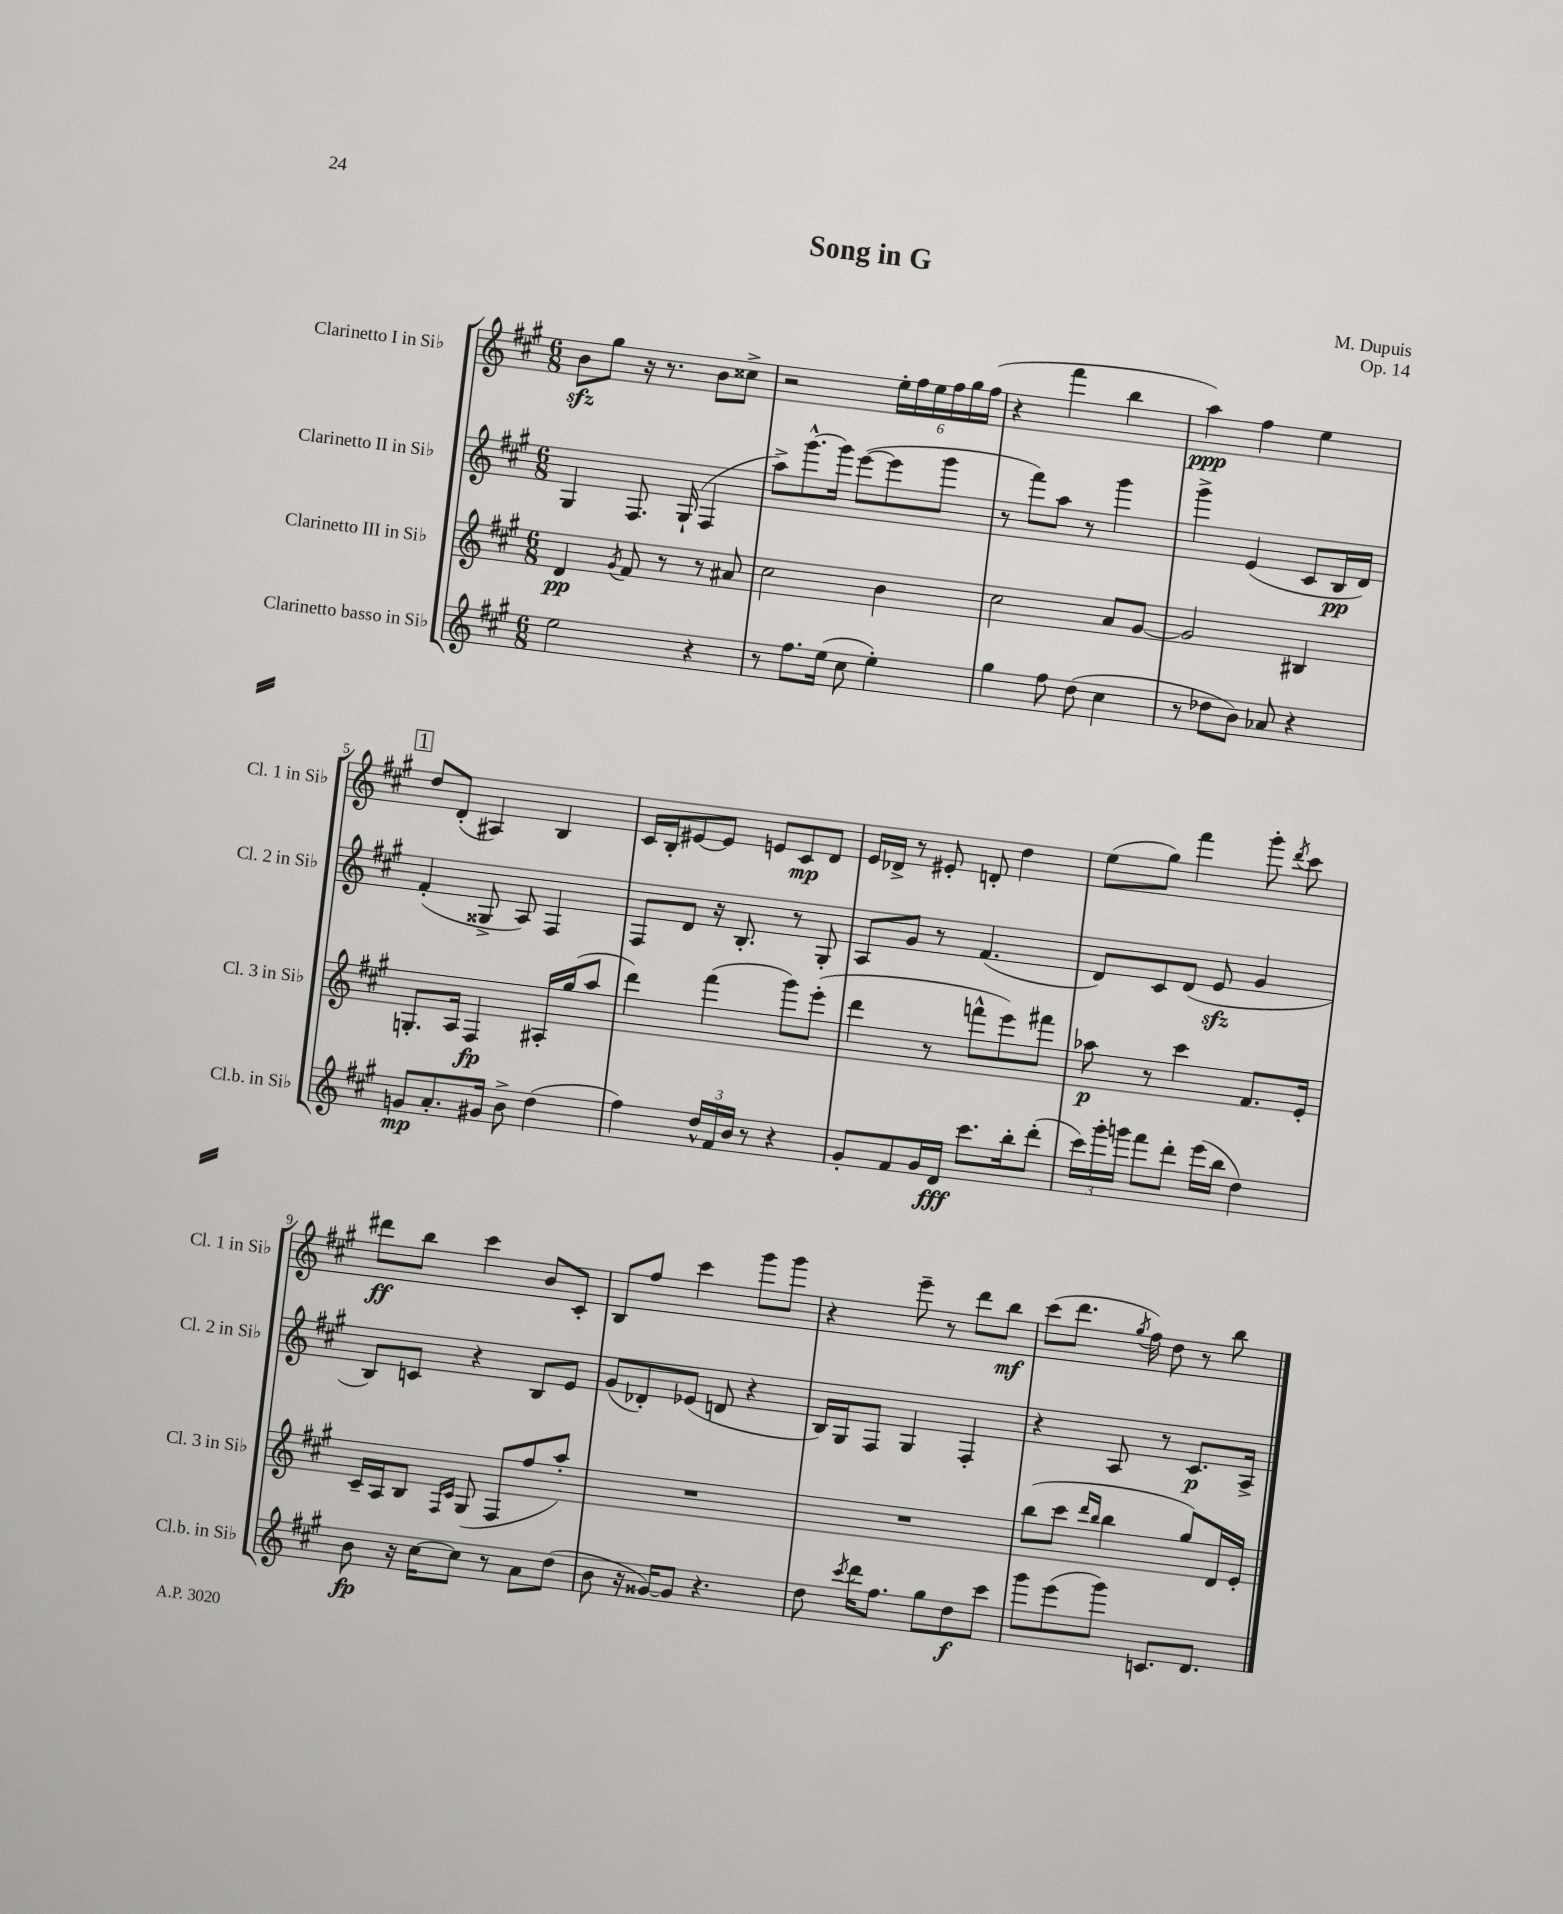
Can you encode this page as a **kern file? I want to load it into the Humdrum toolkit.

**kern	**dynam	**kern	**dynam	**kern	**dynam	**kern	**dynam
*part4	*part4	*part3	*part3	*part2	*part2	*part1	*part1
*staff4	*staff4	*staff3	*staff3	*staff2	*staff2	*staff1	*staff1
*I"Clarinetto basso in Si♭	*	*I"Clarinetto III in Si♭	*	*I"Clarinetto II in Si♭	*	*I"Clarinetto I in Si♭	*
*I'Cl.b. in Si♭	*	*I'Cl. 3 in Si♭	*	*I'Cl. 2 in Si♭	*	*I'Cl. 1 in Si♭	*
*clefG2	*	*clefG2	*	*clefG2	*	*clefG2	*
*k[f#c#g#]	*	*k[f#c#g#]	*	*k[f#c#g#]	*	*k[f#c#g#]	*
*M6/8	*	*M6/8	*	*M6/8	*	*M6/8	*
=1	=1	=1	=1	=1	=1	=1	=1
2ee\	.	4d/	pp	4G#/	.	8bzz\L	.
.	.	.	.	.	.	8gg#\J	.
.	.	8qg#/	.	.	.	.	.
.	.	8f#/	.	8.F#/	.	16r	.
.	.	.	.	.	.	8.r	.
.	.	8r	.	.	.	.	.
.	.	.	.	(16G#`/	.	.	.
4r	.	8r	.	4F#/	.	8b\L	.
.	.	8a#X/	.	.	.	8cc##X^\J	.
=2	=2	=2	=2	=2	=2	=2	=2
8r	.	2cc#\	.	8aa^\L)	.	2r	.
8.ff#\L	.	.	.	[8.ggg#^^\	.	.	.
(16ee\Jk	.	.	.	16ggg#\Jk]	.	.	.
8cc#\	.	.	.	([8eee\L	.	.	.
4ee'\)	.	4b\	.	8eee\]	.	24ee'\LL	.
.	.	.	.	.	.	24ff#\	.
.	.	.	.	.	.	24ee\	.
.	.	.	.	8ggg#\J	.	24ff#\	.
.	.	.	.	.	.	24gg#\	.
.	.	.	.	.	.	(24ff#\JJ	.
=3	=3	=3	=3	=3	=3	=3	=3
4gg#\	.	2cc#\	.	8r	.	4r	.
.	.	.	.	8fff#\L)	.	.	.
8ff#\	.	.	.	8aa\J	.	4fff#\	.
(8dd\	.	.	.	8r	.	.	.
4cc#\	.	8a/L	.	4ggg#\	.	4bb\	.
.	.	[8g#/J	.	.	.	.	.
=4	=4	=4	=4	=4	=4	=4	=4
8r	.	2g#/]	.	4ggg#^\	.	4aa\)	ppp
8dd-X\L	.	.	.	.	.	.	.
8b\J)	.	.	.	(4e/	.	4ff#\	.
8a-X/	.	.	.	.	.	.	.
4r	.	4B#X/	.	8c#/L	.	4ee\	.
.	.	.	.	16B/L	pp	.	.
.	.	.	.	16d/JJ)	.	.	.
!!LO:LB:g=z
!!LO:REH:place=s1:t=1
=5	=5	=5	=5	=5	=5	=5	=5
8gn/L	mp	8.Gn'/L	.	(4f#'/	.	8dd/L	.
8.a'/	.	.	.	.	.	(8d'/J	.
.	.	16A/Jk	.	.	.	.	.
.	.	4F#/	fp	8G##X^/	.	4A#X/)	.
16g#X/Jk	.	.	.	.	.	.	.
8b^\	.	.	.	8A/)	.	.	.
(4dd\	.	16A#X'/LL	.	4F#/	.	4B/	.
.	.	(16gg#/J	.	.	.	.	.
.	.	8aa/J	.	.	.	.	.
=6	=6	=6	=6	=6	=6	=6	=6
4ff#\)	.	4ddd\)	.	8F#/L	.	16c#/LL	.
.	.	.	.	.	.	16B'/J	.
.	.	.	.	8d/J	.	[8e#X/	.
24dd^^/LL	.	(4fff#\	.	16r	.	8e#/J]	.
24f#/	.	.	.	.	.	.	.
.	.	.	.	8.B'/	.	.	.
24b/JJ	.	.	.	.	.	.	.
8r	.	.	.	.	.	8en/L	.
4r	.	8ggg#\L)	.	8r	.	8c#/	mp
.	.	(8eee'\J	.	8G#'/	.	8d/J	.
=7	=7	=7	=7	=7	=7	=7	=7
8g#'/L	.	4ddd\	.	8A/L	.	16e/LL	.
.	.	.	.	.	.	16d-X^/JJ	.
8f#/	.	.	.	8g#/J	.	8r	.
16g#/L	.	8r	.	8r	.	8e#X'/	.
16d/JJ	fff	.	.	.	.	.	.
8.ccc#\L	.	8fffn^^\L	.	(4.f#/	.	8dn'/	.
.	.	8eee\)	.	.	.	4dd\	.
16bb'\k	.	.	.	.	.	.	.
(8ddd'\J	.	8fff#X\J	.	.	.	.	.
=8	=8	=8	=8	=8	=8	=8	=8
24ccc#\LL)	.	8aa-X\	p	8d/L)	.	(8ee\L	.
24ggg#'\	.	.	.	.	.	.	.
24gggn\JJ	.	.	.	.	.	.	.
8fff#\L	.	8r	.	8c#/	.	8gg#\J)	.
8ddd'\J	.	4ccc#\	.	(8d/J	.	4fff#\	.
(16eee\LL	.	.	.	8ezz/	.	.	.
16bb\JJ	.	.	.	.	.	.	.
4dd\)	.	8.f#/L	.	4g#/	.	8ggg#'\	.
.	.	.	.	.	.	8qddd/	.
.	.	.	.	.	.	8ccc#\	.
.	.	16e'/Jk	.	.	.	.	.
!!LO:LB:g=z
=9	=9	=9	=9	=9	=9	=9	=9
8b\	fp	16c#~/LL	.	8B/L)	.	8ddd#X\L	ff
.	.	16A/J	.	.	.	.	.
16r	.	8B/J	.	8cn/J	.	8bb\J	.
[16cc#\KL	.	.	.	.	.	.	.
.	.	16qqF#/LL	.	.	.	.	.
.	.	16qqc#/JJ	.	.	.	.	.
8cc#\J]	.	(8G#/	.	4r	.	4ccc#\	.
8r	.	8F#/L	.	.	.	.	.
8a\L	.	8ff#/	.	8B/L	.	8b/L	.
(8dd\J	.	8aa'/J)	.	8e/J	.	8c#'/J	.
=10	=10	=10	=10	=10	=10	=10	=10
8b\	.	2.r	.	(8g#/L	.	8B/L	.
16r	.	.	.	8d-X'/)	.	8ff#/J	.
[16g##X/KL)	.	.	.	.	.	.	.
8g##/J]	.	.	.	(8e-X/J	.	4ccc#\	.
4.r	.	.	.	8dn/	.	.	.
.	.	.	.	4r	.	8ggg#\L	.
.	.	.	.	.	.	8ggg#\J	.
=11	=11	=11	=11	=11	=11	=11	=11
8dd\	.	2.r	.	16B/LL)	.	4r	.
.	.	.	.	16G#/J	.	.	.
8qccc#/	.	.	.	.	.	.	.
16ddd\KL	.	.	.	8F#/J	.	.	.
8.ff#\J	.	.	.	.	.	.	.
.	.	.	.	4G#/	.	8eee~\	.
8gg#\L	.	.	.	.	.	8r	.
8dd\	f	.	.	4F#'/	.	8ddd\L	.
8ccc#\J	.	.	.	.	.	8bb\J	mf
=12	=12	=12	=12	=12	=12	=12	=12
8ggg#\L	.	(8bb\L	.	4r	.	(8ccc#\L	.
(8eee\	.	8ccc#\J	.	.	.	8.ddd\J	.
.	.	16qqddd/LL	.	.	.	.	.
.	.	16qqbb/JJ	.	.	.	.	.
8ggg#\J)	.	4bb\	.	8A/	.	.	.
.	.	.	.	.	.	8qgg#/	.
.	.	.	.	.	.	16ff#\)	.
8.cn/L	.	.	.	8r	.	8dd\	.
.	.	8gg#/L)	.	8.c#/L	p	8r	.
8.d/J	.	.	.	.	.	.	.
.	.	16d/L	.	.	.	8bb\	.
.	.	16e'/JJ	.	16A^/Jk	.	.	.
==	==	==	==	==	==	==	==
*-	*-	*-	*-	*-	*-	*-	*-
